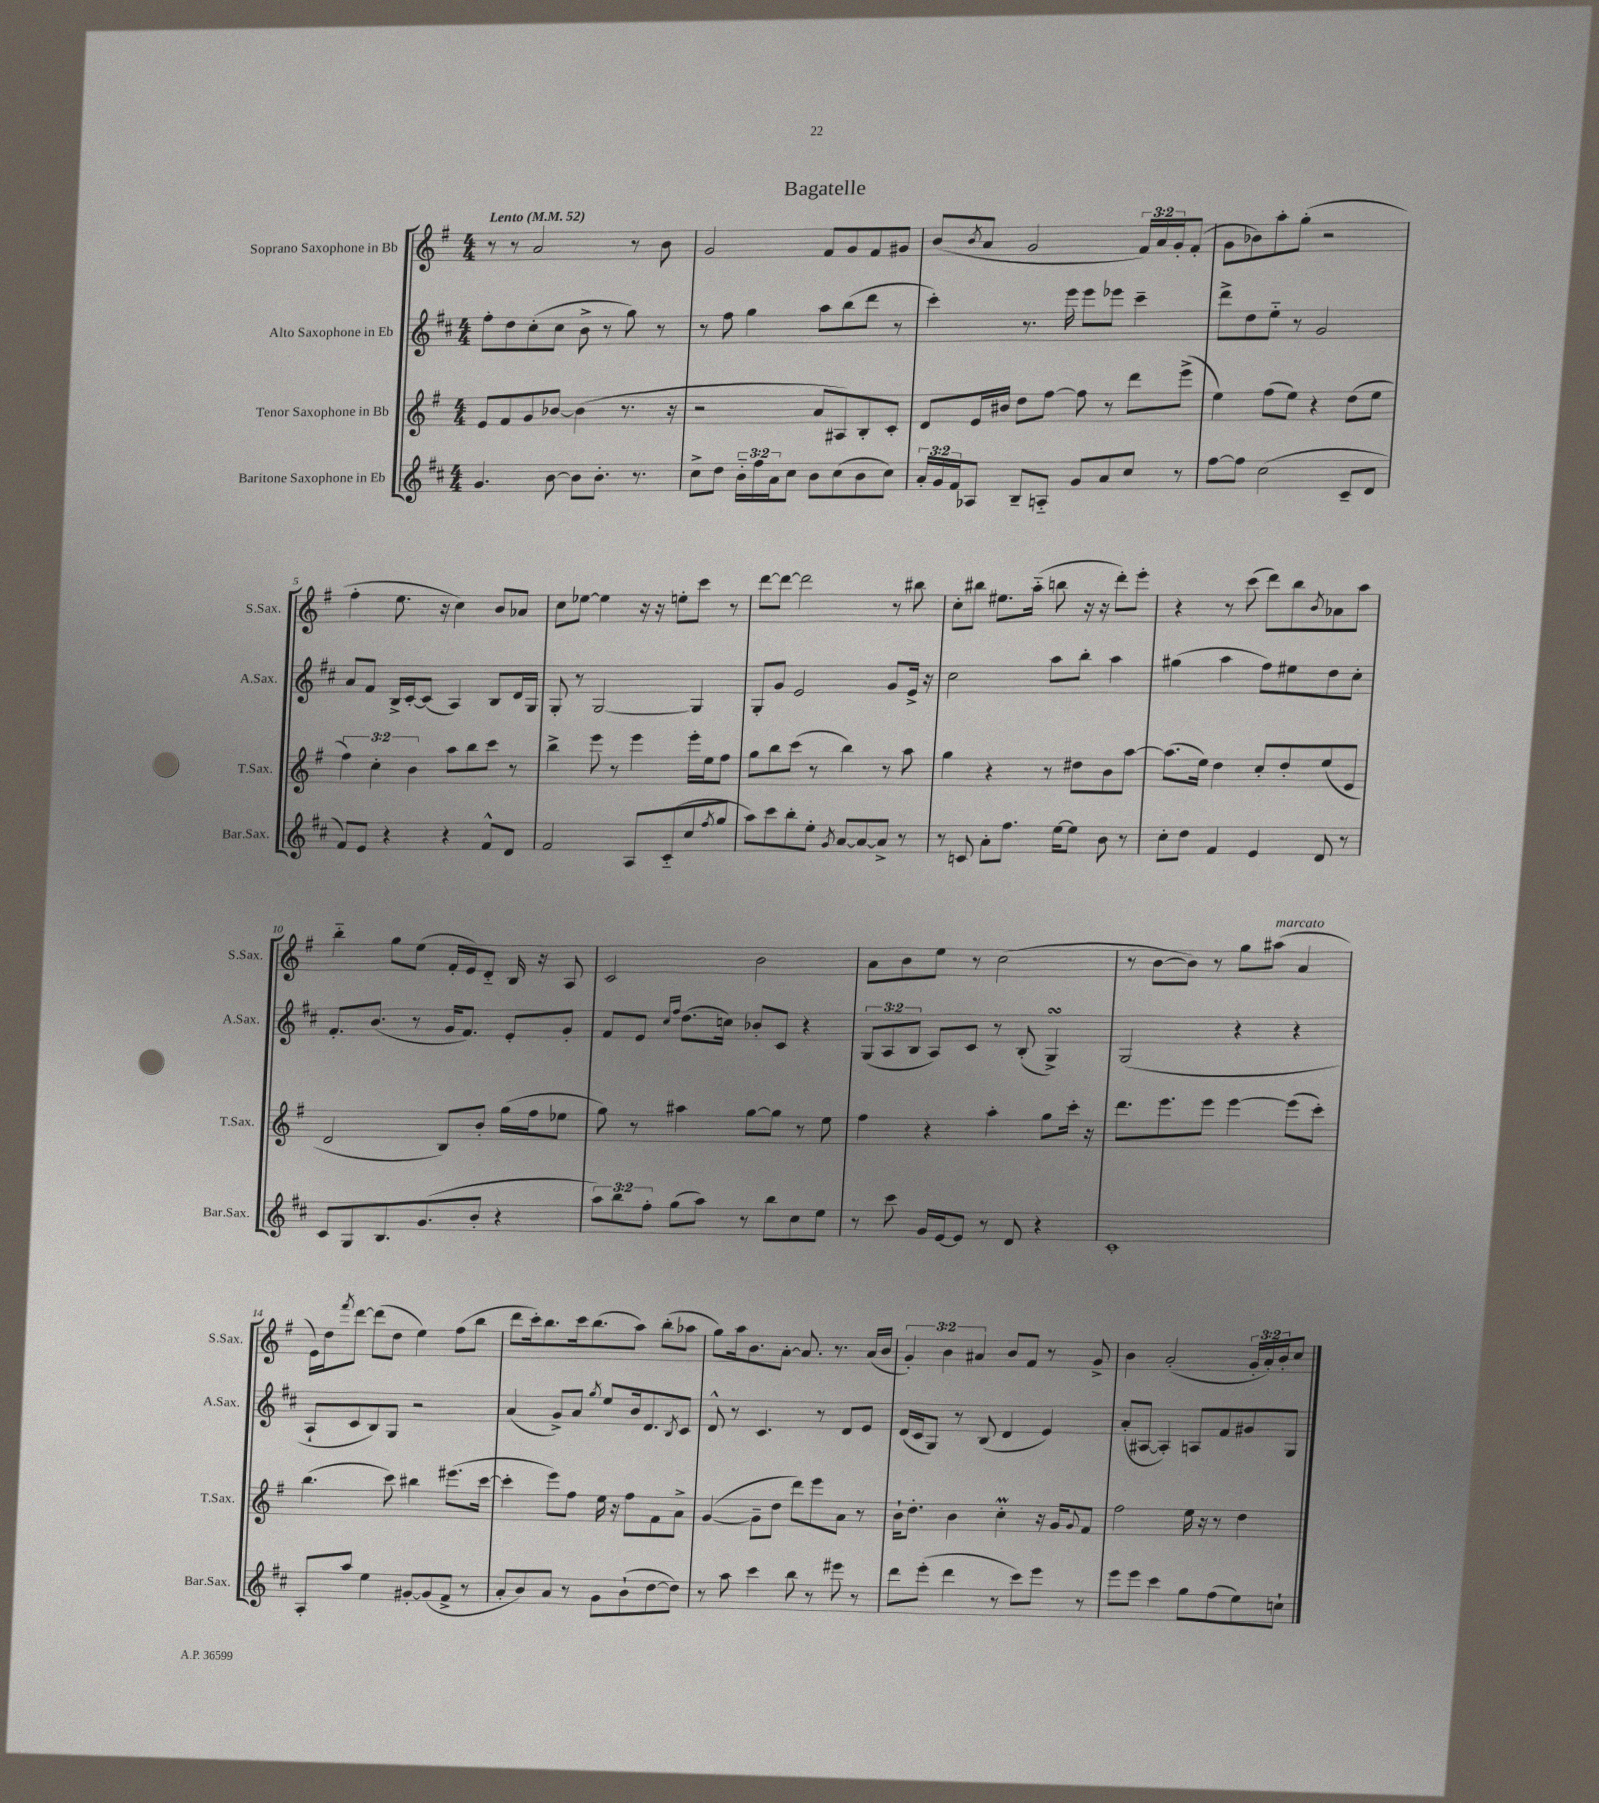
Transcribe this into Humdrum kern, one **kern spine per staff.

**kern	**kern	**kern	**kern
*staff4	*staff3	*staff2	*staff1
*clefG2	*clefG2	*clefG2	*clefG2
*k[f#c#]	*k[f#]	*k[f#c#]	*k[f#]
*M4/4	*M4/4	*M4/4	*M4/4
*MM52	*MM52	*MM52	*MM52
4.g	8e	8ff#'	8r
.	8f#	8dd	8r
.	8g	(8cc#'	2a
[8b	[8b-	8cc#	.
8b]	(4b-]	8b^	.
8.b'	.	8r	.
.	8.r	8gg)	8r
8.r	.	.	.
.	.	8r	8b
.	16r	.	.
=	=	=	=
8cc#^	2r	8r	2g
8dd	.	8ff#	.
24b'~	.	4gg	.
24ff#	.	.	.
24a	.	.	.
8cc#	.	.	.
8b	8a	8aa	8f#
(8cc#	8A#)	(8bb	8g
8b	8B'	8ddd	8f#
8cc#)	8c'	8r	8g#
=	=	=	=
24a'	8d	4ccc#')	(8b
24g	.	.	.
24f#	.	.	.
.	.	.	8qb
8A-	16e	.	8a
.	16b#	.	.
8B~	8dd	8.r	2g
8A'~	[8ff#	.	.
.	.	16eee	.
8g	8ff#]	8eee	.
8a	8r	8eee-	.
8cc#	8ddd	4ccc#~	24f#)
.	.	.	24a
.	.	.	24g'
8r	(8eee^	.	(8f#'
=	=	=	=
[8ff#	4ee)	8ddd^	8g
8ff#]	.	8dd	8b-)
(2cc#	(8ff#	8ee'~	8aa'
.	8ee)	8r	(8gg'
.	4r	2g	2r
8c#~	(8dd	.	.
8d	8ee	.	.
=	=	=	=
8f#)	6ff#)	8a	4ff#'
8e	.	8f#	.
.	6cc'	.	.
4r	.	16B^	8.ee
.	.	[16c#'	.
.	6b	.	.
.	.	(8c#]	.
.	.	.	16r
4r	8aa	4A)	4cc)
.	8bb	.	.
8f#^^	8ccc	8B	8b
8d	8r	16d	8a-
.	.	16G	.
=	=	=	=
2f#	4bb^	8G'	8cc
.	.	8r	[8ee-
.	8eee	[2G	4ee-]
.	8r	.	.
8A	4eee	.	16r
.	.	.	16r
(8c#'~	.	.	8ee'
8cc#	16eee'	4G]	8ccc
.	16ee	.	.
8qff#	.	.	.
8gg	8ff#	.	8r
=	=	=	=
8aa)	8gg	8G'	[8ddd
8ccc#	8bb	8g	8ddd_
8bb'	(8ccc	2e	2ddd]
8ee'	8r	.	.
8qg	.	.	.
[8a	4bb)	.	.
8a_	.	.	.
8a^]	8r	8g	8r
8r	8aa	16e^	8bb#
.	.	16r	.
=	=	=	=
8r	4gg	2cc#	8cc'
8c	.	.	8bb#
8a'	4r	.	8.ee#
8.ff#	.	.	.
.	.	.	(16aa'~
.	8r	8aa	8bb
[16ee	.	.	.
8ee]	8dd#	8bb'	16r
.	.	.	16r
8b	8b	4aa	8ddd')
8r	[8aa	.	8eee'
=	=	=	=
8cc#'	(8.aa]	(4gg#	4r
8dd	.	.	.
.	16ee)	.	.
4f#	4dd	4aa	8r
.	.	.	(8ccc
4e	8cc'	8ff#)	8ddd)
.	8dd'	8ee#	8bb
.	.	.	8qb
8d	(8ee	8dd	8a-
8r	8e	8cc#'	8aa
=	=	=	=
8c#	2d	8.f#'	4bb'~
8G	.	.	.
.	.	(8.b	.
8.B	.	.	8gg
.	.	8r	(8ee
(8.g	.	.	.
.	8B)	16g	16f#'
.	.	8.f#)	16e)
8b'	8b'	.	8d'~
4r	(16gg	8e'	16B
.	16ff#	.	16r
.	8ee-	8g'	8A
=	=	=	=
12aa)	8gg)	8f#	2c
12bb	.	.	.
.	8r	8e	.
12ff#'	.	.	.
.	.	16qqcc#	.
.	.	16qqff#	.
(8gg	4aa#	(8.dd	.
8aa)	.	.	.
.	.	16cc)	.
8r	[8gg	8b-'	2b
8bb	8gg]	8c#	.
8cc#	8r	4r	.
8ee	8ee	.	.
=	=	=	=
8r	4ff#	(12G	8a
.	.	12A	.
8ccc#	.	.	8b
.	.	12B	.
16g	4r	8A)	8ee
[16e	.	.	.
8e]	.	8c#	8r
8r	4aa'	8r	(2cc
8d	.	(8B'	.
4r	8gg	4G^)	.
.	16ccc'	.	.
.	16r	.	.
=	=	=	=
1c#'	8.ddd	(2G	8r
.	.	.	[8b
.	8.eee	.	.
.	.	.	8b])
.	8eee	.	8r
.	[4eee	4r	8gg
.	.	.	(8aa#
.	(8eee]	4r	4a
.	8ccc')	.	.
=	=	=	=
8A'	(4.bb	8A`	16e)
.	.	.	16dd
.	.	.	8qfff#
8aa	.	8c#	[8ddd
4ee	.	8B)	(8ddd]
.	8ccc)	8G	8dd
[8g#'	4bb#	2r	4ee)
(8g#]	.	.	.
8f#^	(8.eee#	.	(8ff#
8r	.	.	8bb
.	[16ccc	.	.
=	=	=	=
8a'	4ccc']	(4a	8ddd
8b)	.	.	16ccc')
.	.	.	8.bb
8a	8eee)	8g^)	.
8r	8ff#	8a	16ccc
.	.	.	(8.bb
.	.	8qgg	.
8g	16ee	8ee	.
.	16r	.	.
(8b`	8ff#	16b	8aa)
.	.	8.d	.
[8dd	8f#	.	(8bb'
.	.	8qB	.
8dd])	8a^	8c#	8aa-
=	=	=	=
8r	([4g	8d^^	8gg)
8aa	.	8r	16aa
.	.	.	8.b
4ccc#	8g~]	4.c#	.
.	8dd	.	[8a'
8bb	8ddd)	.	8.a]
8r	8eee	8r	.
.	.	.	8.r
8eee#	8a	8d	.
8r	8r	8e	(16a
.	.	.	16b
=	=	=	=
8ddd	16b`	(16d	6g')
.	8.dd'	16c#	.
(8eee'	.	8G)	.
.	.	.	6b
4ddd	4b	8r	.
.	.	.	6a#
.	.	(8B	.
8r	4cc'	4d	8b
8ccc#)	.	.	8f#
8eee	16r	4e)	8r
.	16g	.	.
.	8qqg	.	.
8r	8f#	.	8g^
=	=	=	=
8eee	2ff#	(8a'	4b
8eee	.	[8A#	.
4ccc#	.	4A#'])	(2a'
8gg	16ee	8A	.
.	16r	.	.
(8ff#	8r	8f#	.
8ee)	4dd	8g#	24g'
.	.	.	24a')
.	.	.	24b'
8cc`	.	8G	8cc
==	==	==	==
*-	*-	*-	*-
